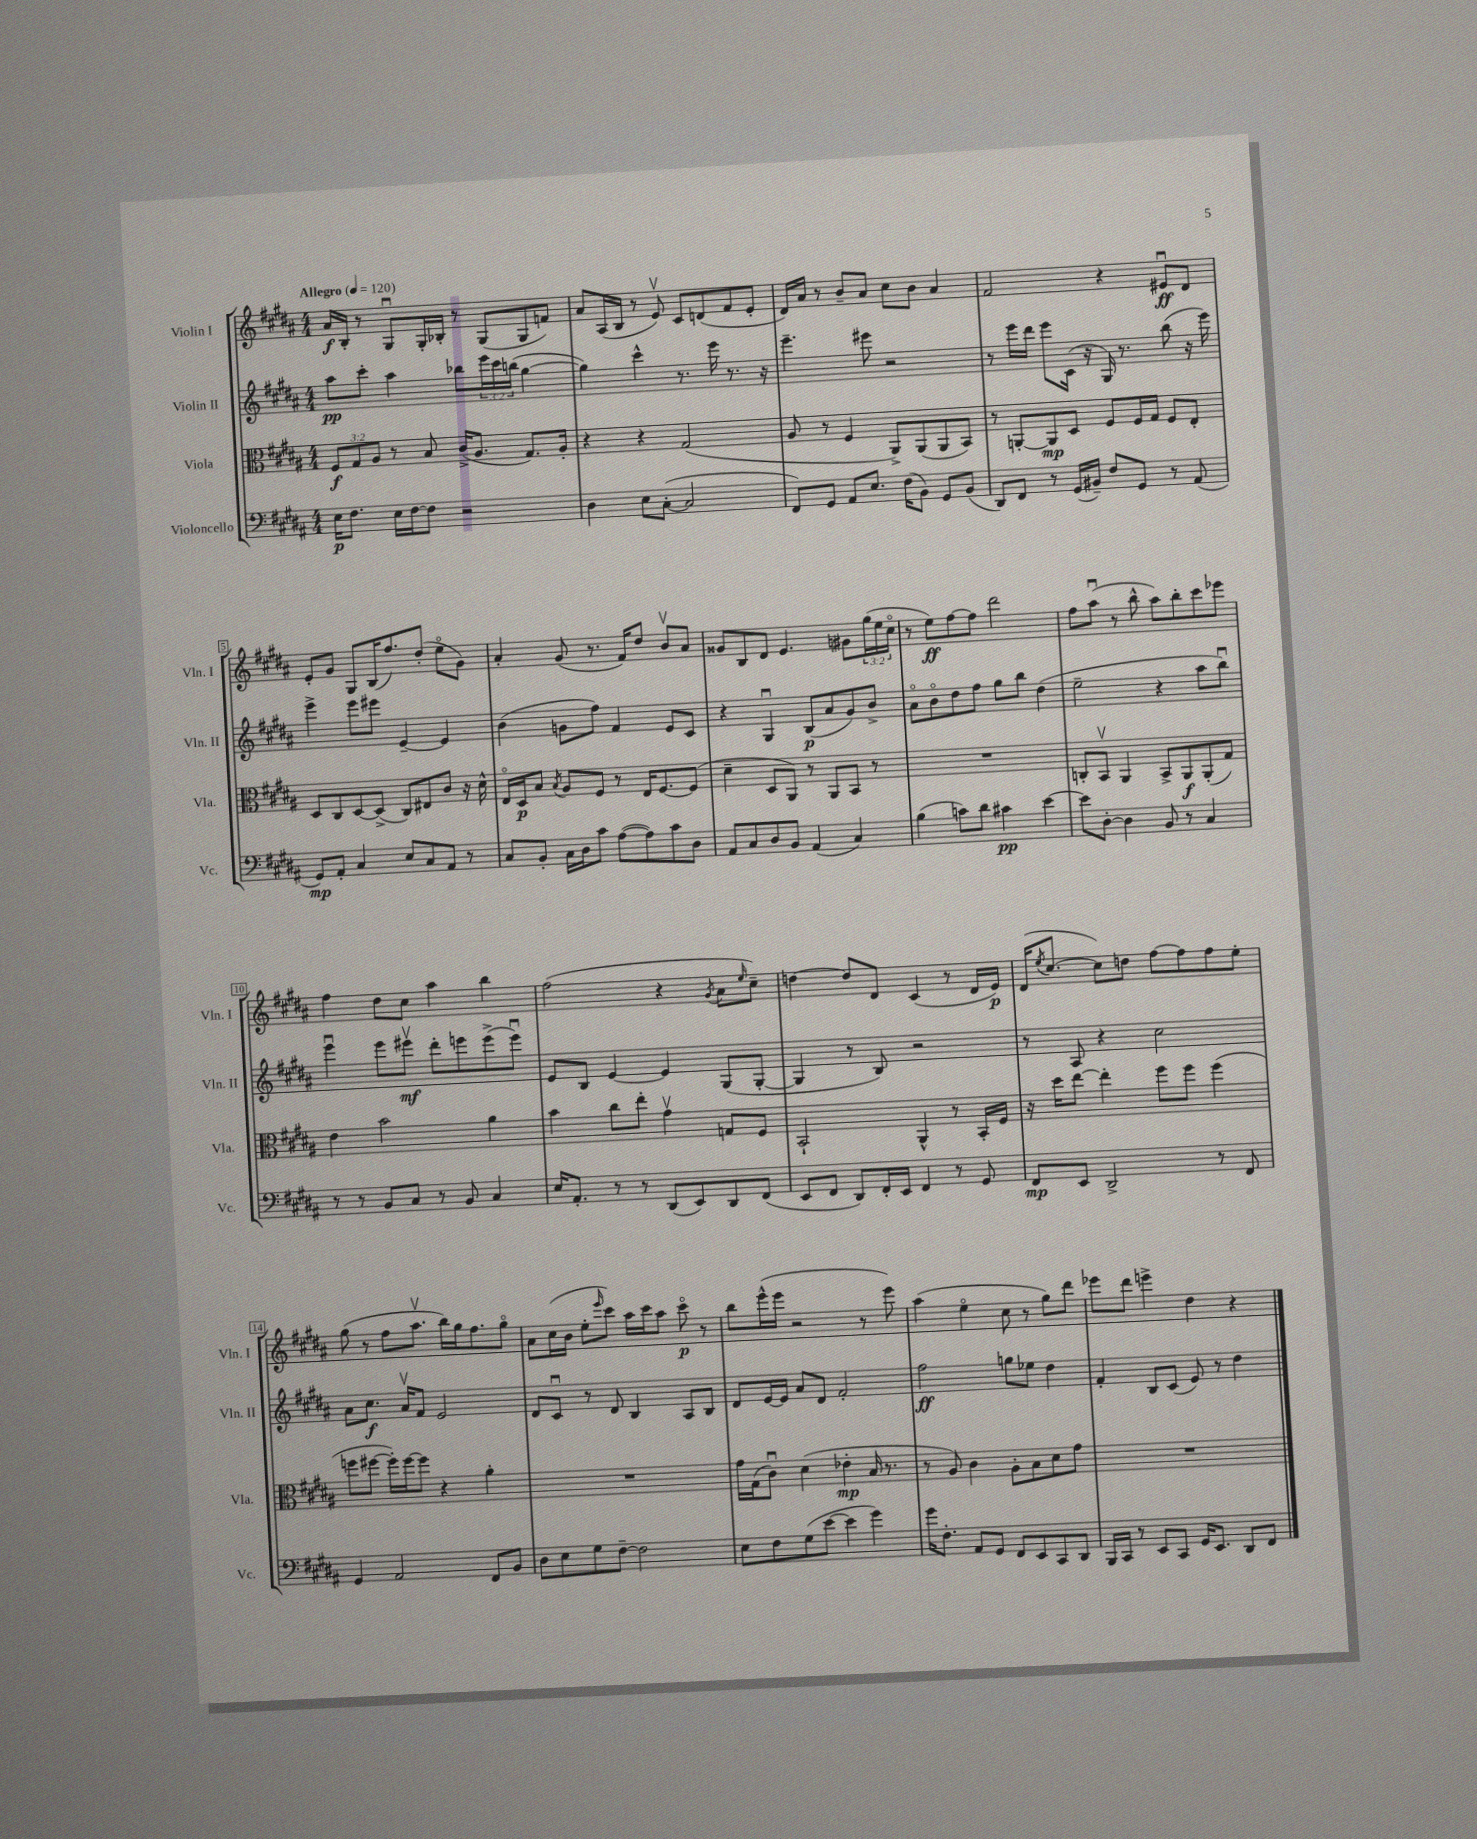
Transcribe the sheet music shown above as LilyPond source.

<<
\new StaffGroup <<
\new Staff = "s0" \with { instrumentName = "Violin I" shortInstrumentName = "Vln. I" } {
    \clef treble \key b \major \numericTimeSignature \time 4/4 \override Staff.TupletNumber.text = #tuplet-number::calc-fraction-text \tempo "Allegro" 4 = 120
    ais'16\f b16-. r8 gis8\downbow gis16-. bes16-. r8 gis8( gis8 f'8) |
    ais'8 ais16( b16 r8 e'8\upbow) cis'8 d'8( fis'8 e'8-. |
    dis'16) ais'16 r8 b'8-- ais'8 cis''8 b'8 ais'4 |
    fis'2 r4 eis'8\downbow\ff dis'8 |
    e'8-. gis'8 gis8 b16( fis''8.) dis''8-.( e''8\flageolet gis'8) |
    ais'4-. gis'8( r8. fis'16) dis''8 b'8\upbow ais'8 |
    gisis'8 b8 dis'8 e'4. gis'8 \tuplet 3/2 { gis''16( e''16 cis''16\flageolet } |
    r8 e''8\ff) fis''8~ fis''8 dis'''2 |
    fis''8 ais''8\downbow( r8 b''8-^ ais''8) b''8-. cis'''8 ees'''8 |
    fis''4 dis''8 cis''8 ais''4 b''4 |
    fis''2( r4 \acciaccatura { gis'8 } ais'8 \grace { e''16 } cis''8--) |
    d''4~ d''8 dis'8 cis'4( r8 dis'16 e'16\p) |
    dis'16( \acciaccatura { e''8 } cis''8.~ cis''8) d''8 fis''8~ fis''8 fis''8 e''8-. |
    gis''8( r8 fis''8 ais''8.\upbow b''16) gis''16 fis''8. gis''8\flageolet |
    ais'8 cis''16( b'16 e''8-. \grace { e'''16 } cis'''8) ais''16 cis'''16 ais''8 cis'''8\flageolet\p r8 |
    b''8 e'''16-^( e'''16 r2 r8 e'''8) |
    ais''4( e''4\flageolet cis''8 r8 gis''8) dis'''8 |
    ees'''8 dis'''8 e'''4-> dis''4 r4 \bar "|." |
}
\new Staff = "s1" \with { instrumentName = "Violin II" shortInstrumentName = "Vln. II" } {
    \clef treble \key b \major \numericTimeSignature \time 4/4 \override Staff.TupletNumber.text = #tuplet-number::calc-fraction-text
    ais''8\pp cis'''8-. ais''4 bes''8 \tuplet 3/2 { e'''16 cis'''16 b''16( } gis''4~ |
    gis''4) cis'''4-^ r8. e'''16 r8. r16 |
    e'''4.-- eis'''8 r2 |
    r8 e'''16 dis'''16 e'''8 cis'16( r16 gis16) r8. b''8( r16 e'''16) |
    e'''4-> e'''8 eis'''8 e'4~-- e'4 |
    b'4( g'8 fis''8) fis'4 e'8 cis'8 |
    r4 gis4\downbow b8\p( ais'8 gis'8) b'8-> |
    ais'8\flageolet b'8\flageolet dis''8 fis''8 gis''8 b''8 dis''4( |
    e''2-- r4 ais''8 b''8\downbow) |
    e'''4\downbow e'''8 eis'''8\upbow\mf dis'''8-. e'''8 e'''8->( e'''8\downbow) |
    e'8 b8 e'4~ e'4 gis8( gis8~-. |
    gis4 r8 b8) r2 |
    r8 ais8 r4 cis''2 |
    ais'8 cis''8.\f ais'16\upbow fis'8 e'2 |
    dis'8 cis'8\downbow r8 dis'8 b4 ais8 b8 |
    dis'8 e'16~ e'16 ais'8 dis'8 fis'2-. |
    fis''2\ff g''8 ees''8 dis''4 |
    fis'4-. b8 cis'8( e'8) r8 dis''4 \bar "|." |
}
\new Staff = "s2" \with { instrumentName = "Viola" shortInstrumentName = "Vla." } {
    \clef alto \key b \major \numericTimeSignature \time 4/4 \override Staff.TupletNumber.text = #tuplet-number::calc-fraction-text
    \tuplet 3/2 { fis8\f gis8 ais8 } r8 b8 cis'16->( ais8. gis8.) ais16-. |
    r4 r4 gis2( |
    ais8 r8 fis4 ais,8->) ais,8( ais,8 b,8) |
    r8 a,8~-. a,8\mp dis8 fis8 fis16 gis16 fis8 e8-. |
    dis8 cis8 dis8~ dis8->( cis8) eis8 cis'8 r16 dis'16-^ |
    e16\flageolet dis16\p b8 \acciaccatura { b8 } ais8 fis8 r8 e16 fis8.~ fis8( |
    dis'4-- dis8 ais,8) r8 ais,8 b,8 r8 |
    R1 |
    c8-. b,8\upbow ais,4 b,8-> ais,8\f ais,8-.( gis8) |
    e'4 b'2 ais'4 |
    b'4 cis''8 e''8-. gis'4\upbow g8 fis8 |
    b,2-! ais,4-^ r8 b,16-. fis16 |
    r16 dis''16 e''8~ e''4-. fis''8 fis''8 fis''4( |
    f''8 fis''8~ fis''16-.) fis''16~ fis''8 r4 ais'4-. |
    R1 |
    gis'16 gis16( cis'8\downbow) dis'4( ees'4-.\mp b16 r8. |
    r8 ais8) cis'4 ais8-. b8 dis'8 gis'8 |
    R1 \bar "|." |
}
\new Staff = "s3" \with { instrumentName = "Violoncello" shortInstrumentName = "Vc." } {
    \clef bass \key b \major \numericTimeSignature \time 4/4
    e16\p fis8. e16 fis16~ fis8 r2 |
    dis4 e8 cis8~-.( cis2 |
    fis,8) gis,8 ais,8 e8. fis16( b,8) gis,8 b,8( |
    dis,8) fis,8 r8 gis,16( bis,16--) fis8 gis,8 r8 ais,8( |
    gis,8\mp) ais,8-. cis4 e8 cis8 ais,8 r8 |
    cis8 b,8-. cis16 dis16 cis'8 ais8~( ais8) cis'8 dis8 |
    ais,8 cis8 dis8 b,8 ais,4( cis4) |
    b4( c'8) dis'8 cis'4\pp e'4~ |
    e'8 dis8~-. dis4 b,8 r8 cis4 |
    r8 r8 b,8 cis8 r8 b,8 cis4 |
    e16 ais,8.-. r8 r8 dis,8( e,8) dis,8 fis,8( |
    e,8 fis,8 dis,8) fis,16-. e,16 fis,4 r8 gis,8 |
    fis,8\mp e,8 dis,2-> r8 fis,8 |
    gis,4 ais,2 fis,8 b,8 |
    dis8 e8 gis8 fis8~-- fis2 |
    e8 fis8 gis8( e'8~ e'4 gis'4) |
    gis'16 fis8.-. ais,8 gis,8 fis,8 e,8 cis,8 dis,8 |
    b,,16 cis,16 r8 e,8 cis,8 gis,16 e,8. dis,8 fis,8 \bar "|." |
}
>>
>>
\layout { \context { \Score \override BarNumber.stencil = #(make-stencil-boxer 0.1 0.3 ly:text-interface::print) } }
